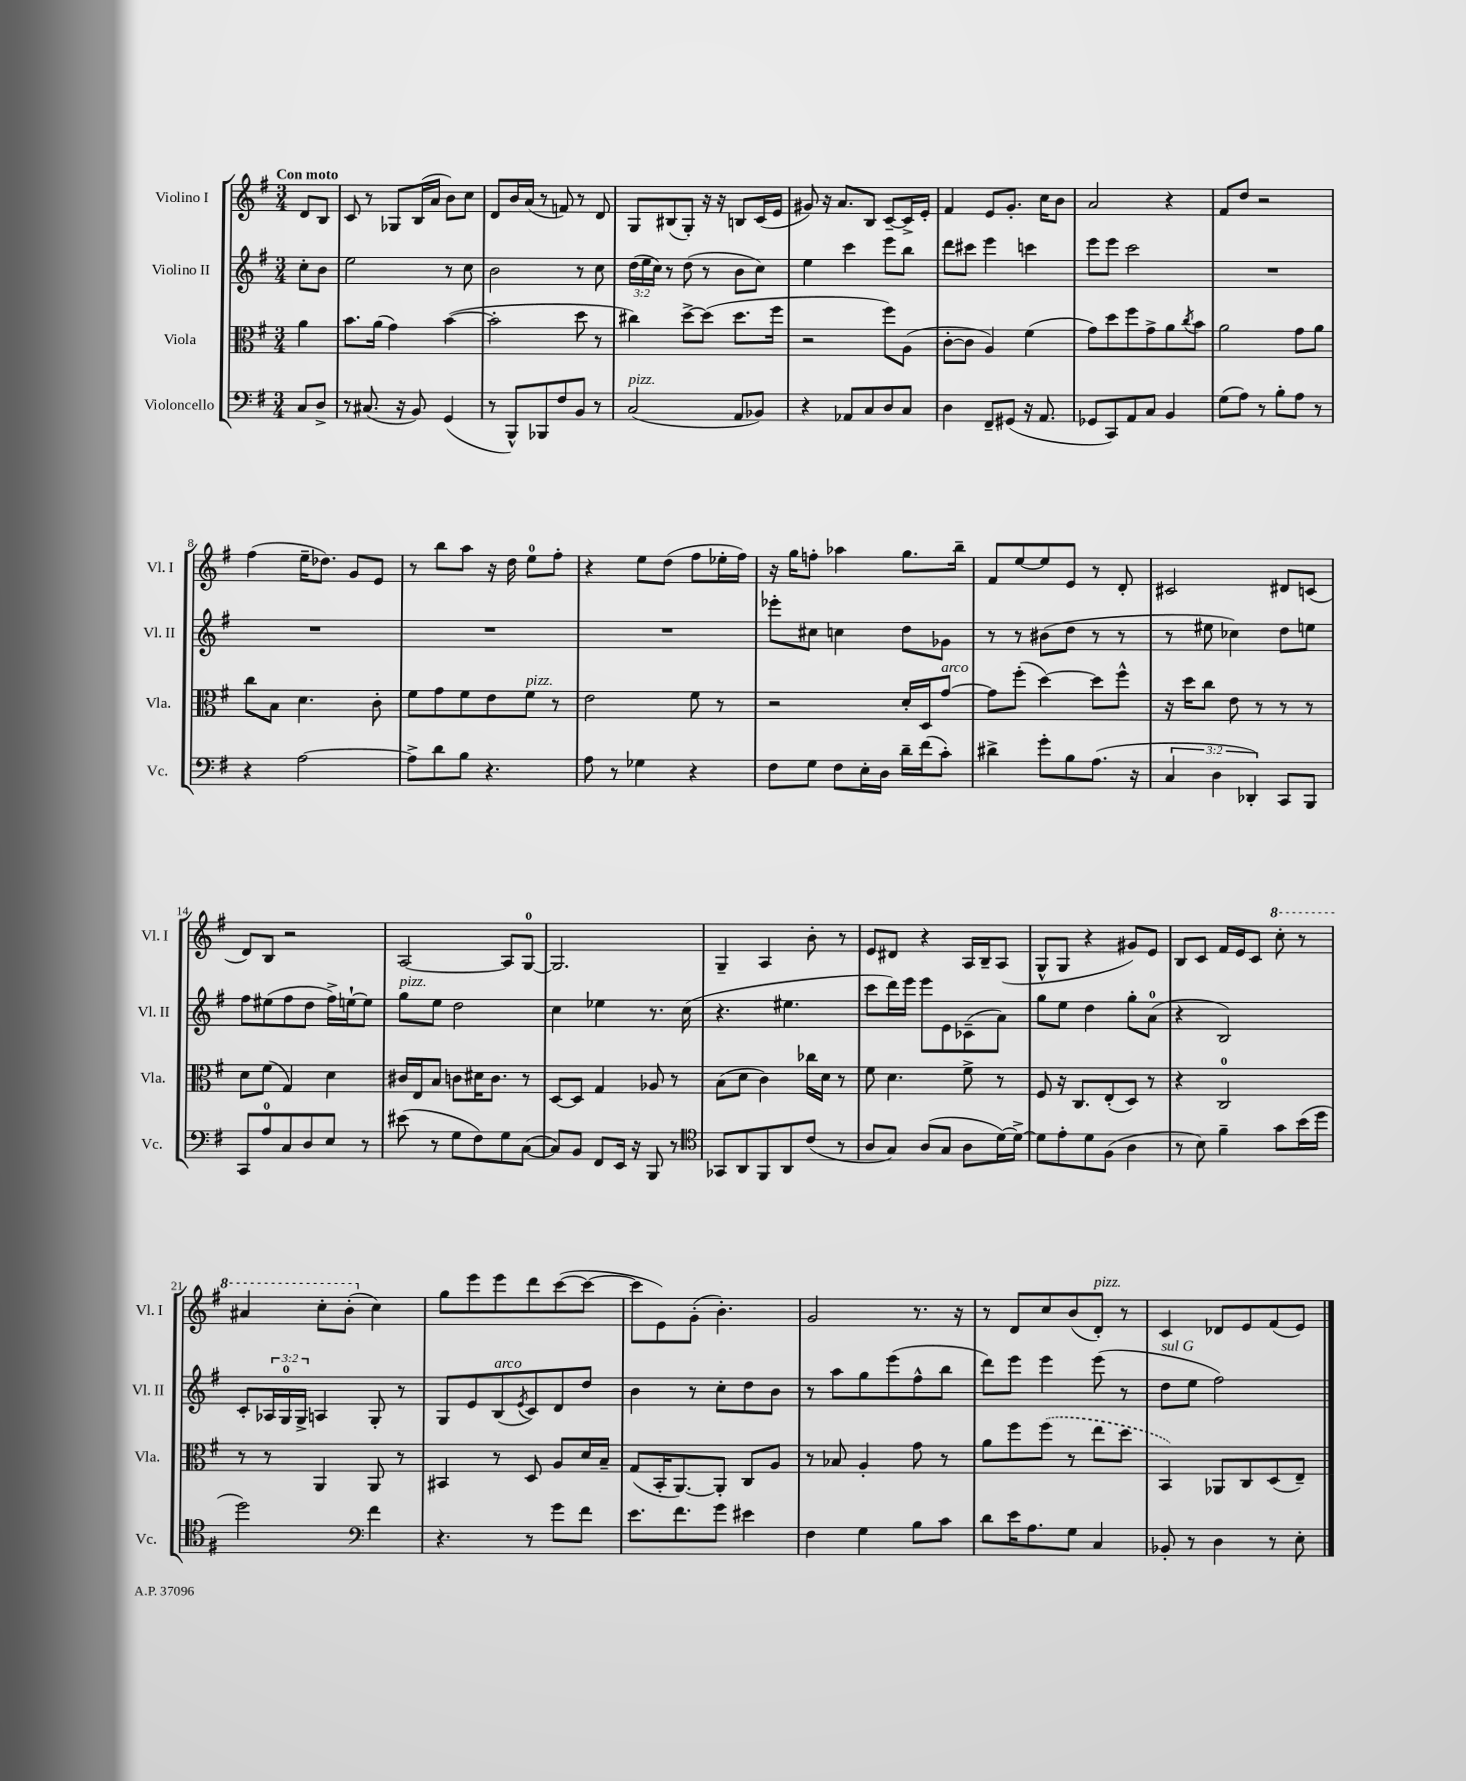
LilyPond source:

<<
\new StaffGroup <<
\new Staff = "s0" \with { instrumentName = "Violino I" shortInstrumentName = "Vl. I" } {
    \clef treble \key g \major \numericTimeSignature \time 3/4 \partial 4 \tempo "Con moto"
    d'8 b8 |
    c'8 r8 ges8 b16( a'16 b'8) c''8 |
    d'8 b'16 a'16( r8 f'8) r8 d'8 |
    g8 bis8( g8-.) r16 r16 b8 c'16( e'16 |
    gis'8) r16 a'8. b8 c'8~-- c'16-> e'16-. |
    fis'4 e'8 g'8.-. c''16 b'8 |
    a'2 r4 |
    fis'8 d''8 r2 |
    fis''4( e''16-- des''8.) g'8 e'8 |
    r8 b''8 a''8 r16 d''16 e''8-0 fis''8-. |
    r4 e''8 d''8( fis''8 ees''16-. fis''16) |
    r16 g''16 f''8-. aes''4 g''8. b''16-- |
    fis'8 e''8~ e''8 e'8 r8 d'8-. |
    cis'2 dis'8 c'8( |
    d'8) b8 r2 |
    a2~ a8 g8-0~ |
    g2. |
    g4-- a4 b'8-. r8 |
    e'8 dis'8 r4 a16 b16-- a8( |
    g8-^ g8 r4 gis'8) e'8 |
    b8 c'8 fis'16 e'16 c'8 \ottava #1 c'''8-. r8 |
    ais''4 c'''8-. b''8-.( \ottava #0 c''4) |
    g''8 e'''8 e'''8 d'''8 c'''8~( c'''8~ |
    c'''8 e'8) g'8-.( b'4.-.) |
    g'2 r8. r16 |
    r8 d'8 c''8 b'8( d'8-.^\markup { \italic "pizz." }) r8 |
    c'4 des'8 e'8 fis'8( e'8) \bar "|." |
}
\new Staff = "s1" \with { instrumentName = "Violino II" shortInstrumentName = "Vl. II" } {
    \clef treble \key g \major \numericTimeSignature \time 3/4 \override Staff.TupletNumber.text = #tuplet-number::calc-fraction-text \partial 4
    c''8-. b'8 |
    e''2 r8 c''8 |
    b'2 r8 c''8 |
    \tuplet 3/2 { d''16( e''16 c''16) } r8 d''8( r8 b'8 c''8) |
    e''4 c'''4 e'''8 b''8 |
    d'''8 cis'''8 e'''4 c'''4 |
    e'''8 e'''8 c'''2 |
    R2. |
    R2. |
    R2. |
    R2. |
    ees'''8-. cis''8 c''4 d''8 ges'8 |
    r8 r8 bis'8( d''8 r8 r8 |
    r8 eis''8 ces''4) d''8 e''8 |
    fis''8 eis''8( fis''8 d''8 fis''16->) e''16~-! e''8 |
    g''8^\markup { \italic "pizz." } e''8 d''2 |
    c''4 ees''4 r8. c''16( |
    r4. eis''4. |
    c'''8 d'''16) e'''16 e'''8 e'8 ces'8--( a'8) |
    g''8 e''8 d''4 g''8-. a'8-0( |
    r4 b2) |
    c'8-. \tuplet 3/2 { aes16 g16-0 g16-> } a4 g8-. r8 |
    g8 e'8 b8^\markup { \italic "arco" }( \acciaccatura { e'8 } c'8) d'8 d''8 |
    b'4 r8 c''8-. d''8 b'8 |
    r8 a''8 g''8 e'''8( fis''8-^ b''8 |
    d'''8) e'''8 e'''4 e'''8( r8 |
    d''8^\markup { \italic "sul G" } e''8 fis''2) \bar "|." |
}
\new Staff = "s2" \with { instrumentName = "Viola" shortInstrumentName = "Vla." } {
    \clef alto \key g \major \numericTimeSignature \time 3/4 \partial 4
    a'4 |
    b'8. a'16( g'4) b'4~( |
    b'2-. d''8 r8 |
    cis''4) d''8~-> d''8( d''8. fis''16 |
    r2 fis''8) a8( |
    c'8~-. c'8 a4) fis'4( |
    g'8) d''8 fis''8 g'8-> a'8 \acciaccatura { c''8 } b'8 |
    a'2 g'8 a'8 |
    c''8 b8 d'4. c'8-. |
    fis'8 g'8 fis'8 e'8 fis'8^\markup { \italic "pizz." } r8 |
    e'2 fis'8 r8 |
    r2 d'16-. d16 g'8~^\markup { \italic "arco" } |
    g'8 fis''8-.( d''4~) d''8 fis''8-^ |
    r16 d''16 c''8 e'8 r8 r8 r8 |
    d'8 fis'8( g4) d'4 |
    cis'16 e16 b8 c'8 dis'16 c'8. r8 |
    d8~ d8 g4 aes8 r8 |
    b8( d'8 c'4) ces''16 d'16 r8 |
    fis'8 d'4. fis'8-> r8 |
    fis8 r16 c8. e8-.( d8) r8 |
    r4 c2-0 |
    r8 r8 a,4 a,8 r8 |
    bis,4 r8 d8 a8 d'16 b16-- |
    g8( b,16-. a,8.~) a,8-. c8 a8 |
    r8 bes8 a4-. g'8 r8 |
    a'8 fis''8 \once \slurDashed fis''8( r8 e''8 d''8 |
    b,4) aes,8 c8 d8( e8--) \bar "|." |
}
\new Staff = "s3" \with { instrumentName = "Violoncello" shortInstrumentName = "Vc." } {
    \clef bass \key g \major \numericTimeSignature \time 3/4 \override Staff.TupletNumber.text = #tuplet-number::calc-fraction-text \partial 4
    c8 d8-> |
    r8 cis8.( r16 b,8) g,4( |
    r8 b,,8-^) bes,,8 fis8 b,8 r8 |
    c2^\markup { \italic "pizz." }( a,8 bes,8) |
    r4 aes,8 c8 d8 c8 |
    d4 fis,8-- gis,8( r16 a,8. |
    ges,8 c,8) a,8 c8 b,4 |
    g8( a8) r8 b8-. a8 r8 |
    r4 a2~ |
    a8-> d'8 b8 r4. |
    a8 r8 ges4 r4 |
    fis8 g8 fis8 e16-. d16 d'16-- fis'16( c'8-.) |
    dis'4-> g'8-. b8 a8.( r16 |
    \tuplet 3/2 { c4 d4 des,4-.) } c,8 b,,8 |
    c,8 a8-0 c8 d8 e8 r8 |
    eis'8( r8 g8 fis8) g8 c8~( |
    c8) b,8 fis,8 e,16 r16 b,,8 r8 |
    \clef tenor ges,8 a,8 fis,8 a,8 c'8( r8 |
    a8 g8) a8( g8 a8 d'16~) d'16~-> |
    d'8 e'8-. d'8 fis8( a4 |
    r8 b8) fis'4-- g'8 b'16( d''16 |
    d''2) \clef bass fis'4 |
    r4. r8 g'8 fis'8 |
    e'8. fis'8. g'8 eis'4 |
    fis4 g4 b8 c'8 |
    d'8 e'16 a8. g8 c4 |
    bes,8-. r8 d4 r8 e8-. \bar "|." |
}
>>
>>
